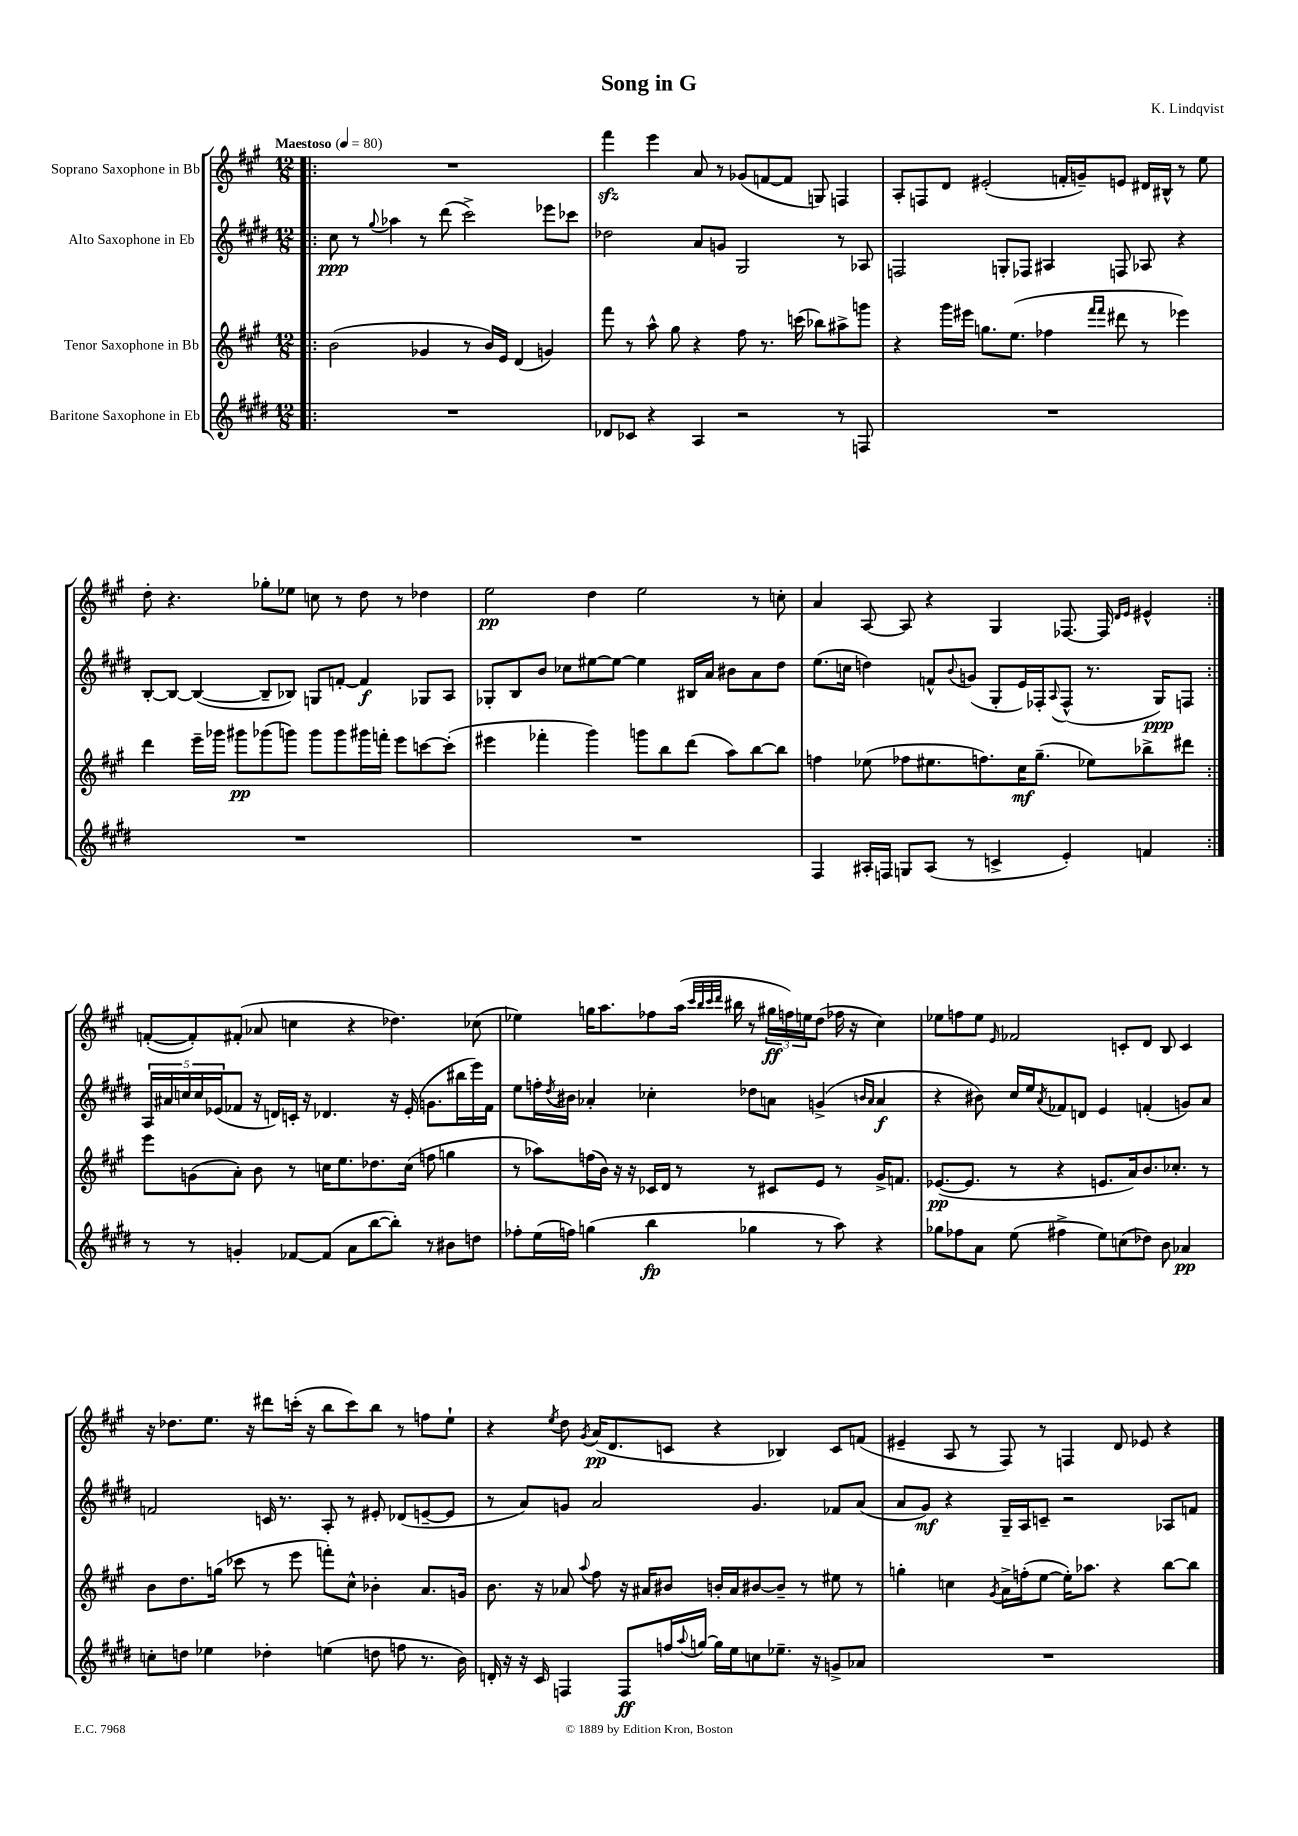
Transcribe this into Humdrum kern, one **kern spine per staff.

**kern	**dynam	**kern	**dynam	**kern	**dynam	**kern	**dynam
*part4	*part4	*part3	*part3	*part2	*part2	*part1	*part1
*staff4	*staff4	*staff3	*staff3	*staff2	*staff2	*staff1	*staff1
*I"Baritone Saxophone in Eb	*	*I"Tenor Saxophone in Bb	*	*I"Alto Saxophone in Eb	*	*I"Soprano Saxophone in Bb	*
*clefG2	*	*clefG2	*	*clefG2	*	*clefG2	*
*k[f#c#g#d#]	*	*k[f#c#g#]	*	*k[f#c#g#d#]	*	*k[f#c#g#]	*
*M12/8	*	*M12/8	*	*M12/8	*	*M12/8	*
*MM80	*	*MM80	*	*MM80	*	*MM80	*
=1!|:	=1!|:	=1!|:	=1!|:	=1!|:	=1!|:	=1!|:	=1!|:
!	!	!	!	!	!	!LO:TX:a:B:t=Maestoso	!
1.r	.	(2b\	.	8cc#\	ppp	1.r	.
.	.	.	.	8r	.	.	.
.	.	.	.	8qqgg#/	.	.	.
.	.	.	.	4aa-X\	.	.	.
.	.	4g-X/	.	8r	.	.	.
.	.	.	.	(8ddd#\	.	.	.
.	.	8r	.	2ccc#^\)	.	.	.
.	.	16b/LL)	.	.	.	.	.
.	.	16e/JJ	.	.	.	.	.
.	.	(4d/	.	.	.	.	.
.	.	4gn/)	.	8eee-X\L	.	.	.
.	.	.	.	8ccc-X\J	.	.	.
=2	=2	=2	=2	=2	=2	=2	=2
8d-X/L	.	8fff#\	.	2dd-X\	.	4fff#zz\	.
8c-X/J	.	8r	.	.	.	.	.
4r	.	8aa^^\	.	.	.	4eee\	.
.	.	8gg#\	.	.	.	.	.
4A/	.	4r	.	8a/L	.	8a/	.
.	.	.	.	8gn/J	.	8r	.
2r	.	8ff#\	.	2G#/	.	(8g-X/L	.
.	.	8.r	.	.	.	[8fn/	.
.	.	.	.	.	.	8f/J]	.
.	.	(16cccn\	.	.	.	.	.
.	.	8bb-X\L)	.	.	.	8Gn/)	.
8r	.	8aa#X^\	.	8r	.	4Fn/	.
8Fn/	.	8gggn\J	.	8A-X/	.	.	.
=3	=3	=3	=3	=3	=3	=3	=3
1.r	.	4r	.	2Fn/	.	8A'/L	.
.	.	.	.	.	.	8Fn/	.
.	.	16ggg#\LL	.	.	.	8d/J	.
.	.	16eee#X\JJ	.	.	.	.	.
.	.	8.ggn\L	.	.	.	(2e#X'/	.
.	.	.	.	8Gn'/L	.	.	.
.	.	(8.ee\J	.	.	.	.	.
.	.	.	.	8F-X/J	.	.	.
.	.	4ff-X\	.	4A#X/	.	.	.
.	.	.	.	.	.	16fn'/LL	.
.	.	.	.	.	.	16gn~/J)	.
.	.	16qqfff#/LL	.	.	.	.	.
.	.	16qqfff#/JJ	.	.	.	.	.
.	.	8ddd#X\	.	8Fn/	.	8en/J	.
.	.	8r	.	8A-X/	.	16d#X/LL	.
.	.	.	.	.	.	16B#X^^/JJ	.
.	.	4eee-X\)	.	4r	.	8r	.
.	.	.	.	.	.	8ee\	.
!!LO:LB:g=z
=4	=4	=4	=4	=4	=4	=4	=4
1.r	.	4ddd\	.	[8B'/L	.	8dd'\	.
.	.	.	.	8B/J_	.	4.r	.
.	.	16eee~\LL	.	(4B/_	.	.	.
.	.	16ggg-X\JJ	.	.	.	.	.
.	.	8ggg#X\L	pp	.	.	.	.
.	.	(8ggg-X\	.	8B~/L]	.	8gg-X'\L	.
.	.	8gggn\J)	.	8B-X/J)	.	8ee-X\J	.
.	.	8ggg\L	.	8Gn/L	.	8ccn\	.
.	.	8ggg\	.	[8fn'/J	.	8r	.
.	.	16ggg#X\L	.	4f/]	f	8dd\	.
.	.	16fffn'\JJ	.	.	.	.	.
.	.	8eee\L	.	.	.	8r	.
.	.	[8cccn\	.	8G-X/L	.	4dd-X\	.
.	.	(8ccc'\J]	.	8A/J	.	.	.
=5	=5	=5	=5	=5	=5	=5	=5
1.r	.	4eee#X\	.	8G-X'/L	.	2ee\	pp
.	.	.	.	8B/	.	.	.
.	.	4fff-X'\	.	8b/J	.	.	.
.	.	.	.	8cc-X\L	.	.	.
.	.	4ggg#\)	.	[8ee#X\	.	4dd\	.
.	.	.	.	8ee#\J_	.	.	.
.	.	8gggn\L	.	4ee#\]	.	2ee\	.
.	.	8bb\	.	.	.	.	.
.	.	(8ddd\J	.	16B#X/LL	.	.	.
.	.	.	.	16a/JJ	.	.	.
.	.	8aa\L)	.	8b#X\L	.	.	.
.	.	[8bb\	.	8a\	.	8r	.
.	.	8bb\J]	.	8dd#\J	.	8ccn'\	.
=6	=6	=6	=6	=6	=6	=6	=6
4F#/	.	4ffn\	.	(8.ee\L	.	4a/	.
.	.	.	.	16ccn\Jk	.	.	.
16A#X'/LL	.	(8ee-X\	.	4ddn\)	.	[8A/	.
16Fn/JJ	.	.	.	.	.	.	.
8Gn/L	.	8ff-X\L	.	.	.	8A/]	.
(8A#/J	.	8.ee#X\	.	8fn^^/L	.	4r	.
.	.	.	.	8qqb/	.	.	.
8r	.	.	.	(8gn/J	.	.	.
.	.	8.ffn\)	.	.	.	.	.
4cn^/	.	.	.	8G#'/L	.	4G#/	.
.	.	16cc#\K	mf	16e/L)	.	.	.
.	.	(8.gg#~\J	.	16F-X'/J	.	.	.
.	.	.	.	8qqA/	.	.	.
4e'/)	.	.	.	(8F-^^/J	.	[8.F-X/	.
.	.	8ee-X\L)	.	8.r	.	.	.
.	.	.	.	.	.	16F-/]	.
.	.	.	.	.	.	16qqd/LL	.
.	.	.	.	.	.	16qqe/JJ	.
4fn/	.	8bb-X^\	.	.	.	4e#X^^/	.
.	.	.	.	16G#/KL)	ppp	.	.
.	.	8ddd#X\J	.	8Fn/J	.	.	.
!!LO:LB:g=z
=7:|!	=7:|!	=7:|!	=7:|!	=7:|!	=7:|!	=7:|!	=7:|!
8r	.	8eee\L	.	20A/LL	.	([8fn'/L	.
.	.	.	.	20a#X/	.	.	.
.	.	.	.	20ccn/	.	.	.
8r	.	(8gn\	.	.	.	8f'/])	.
.	.	.	.	20cc/	.	.	.
.	.	.	.	(20e-X/J	.	.	.
4gn'/	.	8a'\J)	.	8f-X/J	.	(8f#X'/J	.
.	.	8b\	.	16r	.	8a-X/	.
.	.	.	.	16dn/LL)	.	.	.
[8f-X/L	.	8r	.	16cn'/JJ	.	4ccn\	.
.	.	.	.	16r	.	.	.
(8f-/J]	.	16ccn\KL	.	4.d-X/	.	.	.
.	.	8.ee\	.	.	.	.	.
8a\L	.	.	.	.	.	4r	.
[8bb\	.	8.dd-X\	.	.	.	.	.
8bb'\J])	.	.	.	16r	.	4.dd-X\)	.
.	.	(16cc\Jk	.	(16e-'/	.	.	.
8r	.	8ffn\	.	8.gn\L	.	.	.
8b#X\L	.	4ggn\	.	.	.	.	.
.	.	.	.	16bb#X\L	.	.	.
8ddn\J	.	.	.	16eee\)	.	(8cc-X\	.
.	.	.	.	16f-\JJ	.	.	.
=8	=8	=8	=8	=8	=8	=8	=8
8ff-X'\L	.	8r	.	8ee\L	.	4ee-X\)	.
(16ee\L	.	8aa-X\L)	.	16ffn'\L	.	.	.
.	.	.	.	8qdd#/	.	.	.
16ffn\JJ)	.	.	.	16b#X\JJ	.	.	.
(4ggn\	.	(16ffn\L	.	4a-X'/	.	16ggn\KL	.
.	.	16b\JJ)	.	.	.	8.aa\	.
.	.	16r	.	.	.	.	.
.	.	16r	.	.	.	.	.
4bb\	fp	16c-X/LL	.	4cc-X'\	.	8ff-X\	.
.	.	16d/JJ	.	.	.	.	.
.	.	8r	.	.	.	(16aa\Jk	.
.	.	.	.	.	.	32qqccc#/LLL	.
.	.	.	.	.	.	32qqbb/	.
.	.	.	.	.	.	32qqccc#/	.
.	.	.	.	.	.	32qqddd/JJJ	.
.	.	.	.	.	.	16bb#X\	.
4gg-X\	.	8r	.	8dd-X\L	.	8r	.
.	.	8c#X/L	.	8an\J	.	24gg#X\LL	ff
.	.	.	.	.	.	24ffn\)	.
.	.	.	.	.	.	24een\J	.
8r	.	8e/J	.	(4gn^/	.	(8dd\J	.
8aa\)	.	8r	.	.	.	16ff-X\	.
.	.	.	.	.	.	16r	.
.	.	.	.	16qqbn/LL	.	.	.
.	.	.	.	16qqa/JJ	.	.	.
4r	.	16g#^/KL	.	4a/	f	4cc#\)	.
.	.	8.fn/J	.	.	.	.	.
=9	=9	=9	=9	=9	=9	=9	=9
8gg-X\L	.	([8.e-X/L	pp	4r	.	8ee-X\L	.
8ff-X\	.	.	.	.	.	8ffn\	.
.	.	8.e-/J]	.	.	.	.	.
8a\J	.	.	.	8b#X\)	.	8ee-\J	.
.	.	.	.	.	.	16qqe/	.
(8ee\	.	8r	.	16cc#/LL	.	2f-X/	.
.	.	.	.	16ee/J	.	.	.
.	.	.	.	8qa/	.	.	.
4ff#X^\	.	4r	.	8f-X/	.	.	.
.	.	.	.	8dn/J	.	.	.
8ee\L)	.	8.en/L	.	4e/	.	.	.
(8ccn\	.	.	.	.	.	8cn'/L	.
.	.	16a/k)	.	.	.	.	.
8dd-X\J)	.	8.b/	.	(4fn'/	.	8d/J	.
8b\	.	.	.	.	.	8B/	.
.	.	8.cc-X'/J	.	.	.	.	.
4a-X/	pp	.	.	8gn/L)	.	4c/	.
.	.	8r	.	8a/J	.	.	.
!!LO:LB:g=z
=10	=10	=10	=10	=10	=10	=10	=10
8ccn'\L	.	8b\L	.	2fn/	.	16r	.
.	.	.	.	.	.	8.dd-X\L	.
8ddn\J	.	8.dd\	.	.	.	.	.
4ee-X\	.	.	.	.	.	8.ee\J	.
.	.	(16ggn\Jk	.	.	.	.	.
.	.	8ccc-X\	.	.	.	.	.
.	.	.	.	.	.	16r	.
4dd-X'\	.	8r	.	16cn/	.	8ddd#X\L	.
.	.	.	.	8.r	.	.	.
.	.	8eee\	.	.	.	(16cccn'\Jk	.
.	.	.	.	.	.	16r	.
(4een\	.	8fffn'\L)	.	8A'/	.	8bb\L	.
.	.	8cc#^^\J	.	8r	.	8ccc\)	.
8ddn\	.	4b-X'\	.	8e#X'/	.	8bb\J	.
8ffn\	.	.	.	(8d-X/L	.	8r	.
8.r	.	8.a/L	.	[8en~/	.	8ffn\L	.
.	.	.	.	8e/J]	.	8ee`\J	.
16b\)	.	16gn/Jk	.	.	.	.	.
=11	=11	=11	=11	=11	=11	=11	=11
16dn'/	.	8.b\	.	8r	.	4r	.
16r	.	.	.	.	.	.	.
16r	.	.	.	8a/L)	.	.	.
16c#/	.	16r	.	.	.	.	.
.	.	.	.	.	.	8qee/	.
4Fn/	.	8a-X/	.	8gn/J	.	8dd\	.
.	.	8qqaa/	.	.	.	8qg#/	.
.	.	8ff#\	.	2a/	.	(16a/KL	pp
.	.	.	.	.	.	8.d/	.
8F/L	ff	16r	.	.	.	.	.
.	.	16a#X/KL	.	.	.	.	.
16ffn/L	.	8b#X/J	.	.	.	8cn/J	.
8qqaa/	.	.	.	.	.	.	.
[16ggn/JJ	.	.	.	.	.	.	.
16gg\LL]	.	16bn'/LL	.	.	.	4r	.
16ee\J	.	16a#/J	.	.	.	.	.
8ccn\	.	[8b#X/	.	4.g/	.	.	.
8.ee-X~\J	.	8b#~/J]	.	.	.	4B-X/)	.
.	.	8r	.	.	.	.	.
16r	.	.	.	.	.	.	.
8gn^/L	.	8ee#X\	.	8f-X/L	.	8c/L	.
8a-X/J	.	8r	.	(8a/J	.	(8fn/J	.
=12	=12	=12	=12	=12	=12	=12	=12
1.r	.	4ggn'\	.	8a/L	.	4e#X~/	.
.	.	.	.	8g#/J)	mf	.	.
.	.	4ccn\	.	4r	.	8A/	.
.	.	.	.	.	.	8r	.
.	.	8qg#/	.	.	.	.	.
.	.	16a^\LL	.	16G#~/LL	.	8F#/)	.
.	.	(16ffn'\J	.	16A/J	.	.	.
.	.	[8ee\J	.	8cn~/J	.	8r	.
.	.	16ee'\KL])	.	2r	.	4Fn/	.
.	.	8.aa-X\J	.	.	.	.	.
.	.	4r	.	.	.	8d/	.
.	.	.	.	.	.	8e-X/	.
.	.	[8bb\L	.	8A-X/L	.	4r	.
.	.	8bb\J]	.	8fn/J	.	.	.
==	==	==	==	==	==	==	==
*-	*-	*-	*-	*-	*-	*-	*-
